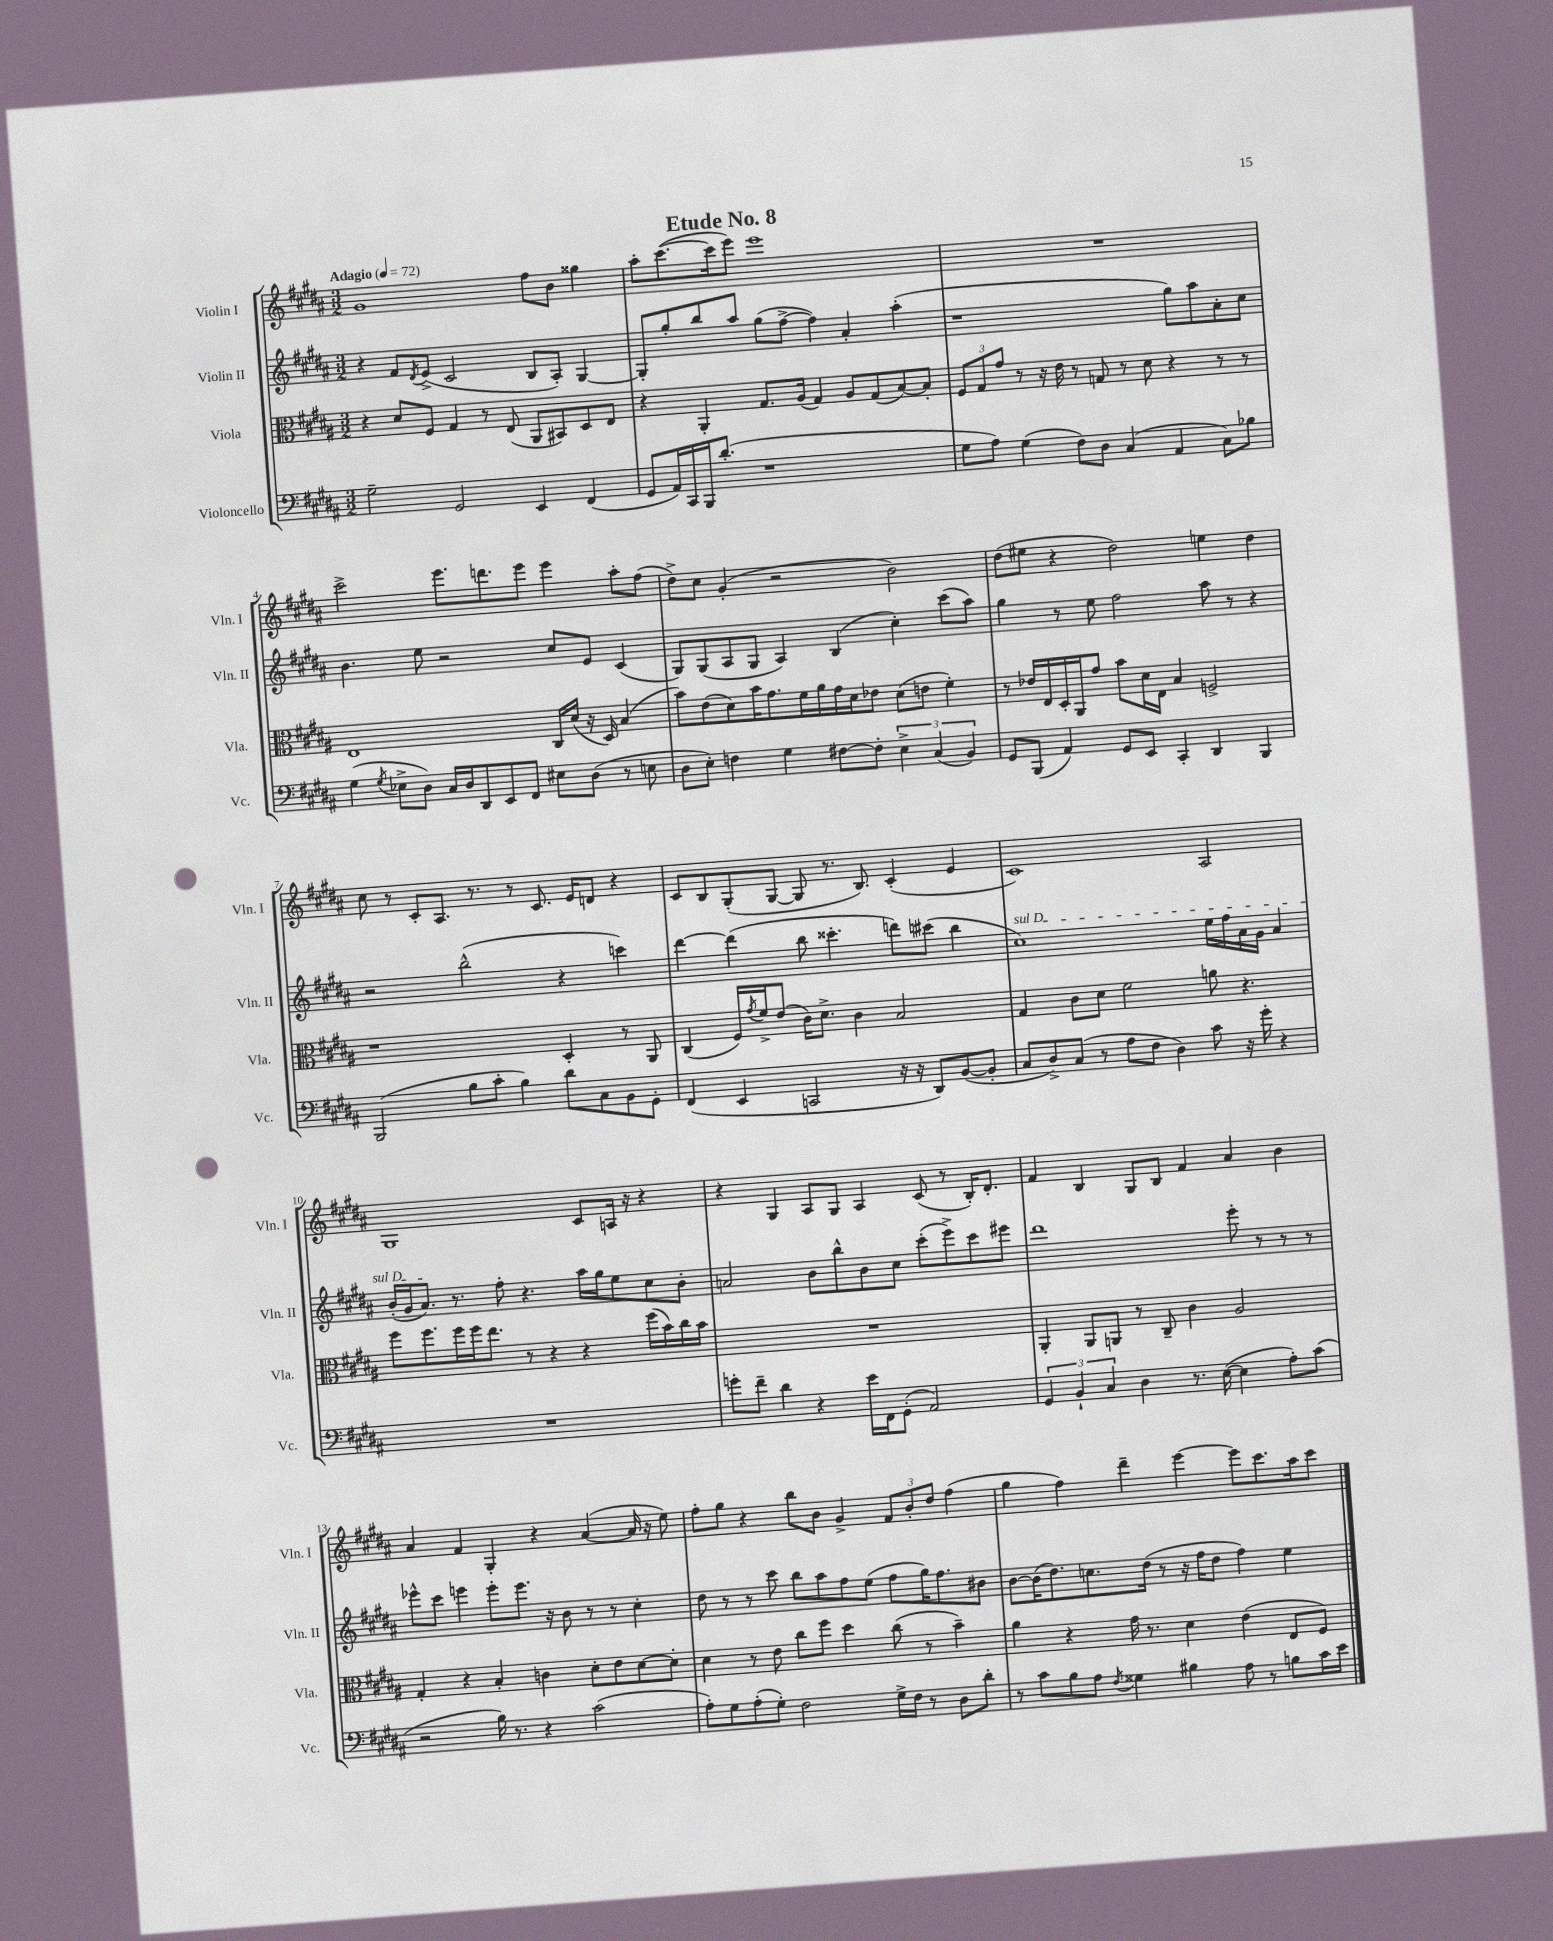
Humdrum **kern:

**kern	**kern	**kern	**kern
*staff4	*staff3	*staff2	*staff1
*clefF4	*clefC3	*clefG2	*clefG2
*k[f#c#g#d#a#]	*k[f#c#g#d#a#]	*k[f#c#g#d#a#]	*k[f#c#g#d#a#]
*M3/2	*M3/2	*M3/2	*M3/2
*MM72	*MM72	*MM72	*MM72
2G#~	4r	4r	1g#
.	8d#	8f#	.
.	.	8qd#	.
.	8F#	(8e^	.
2GG#	4G#	2c#	.
.	8r	.	.
.	(8E	.	.
4EE	8AA#	8B	8ff#
.	8BB#)	8A#')	8b
(4FF#	8D#	[4G#	4gg##
.	8E	.	.
=	=	=	=
8GG#	4r	8G#']	8aa#'
16AA#)	.	8gg#'	([8.ccc#
16CC#	.	.	.
16BBB	4AA#'	8bb	.
(8.d#'	.	.	16ccc#]
.	.	8aa#	8eee)
1r	8.G#	(8gg#	1eee
.	.	[8ff#^	.
.	(16A#	.	.
.	4G#)	4ff#])	.
.	8A#	4a#'	.
.	(8G#	.	.
.	[8B)	(4aa#'	.
.	8B']	.	.
=	=	=	=
8G#	12F#	1r	1.r
.	12G#	.	.
8A#)	.	.	.
.	12g#	.	.
(4G#	8r	.	.
.	16r	.	.
.	16e	.	.
8F#)	8r	.	.
8D#	8G	.	.
(4C#	8r	.	.
.	8d#	.	.
4AA#	4r	8gg#)	.
.	.	8aa#	.
8C#)	8r	8a#'	.
8B-	8r	8cc#	.
=	=	=	=
(4G#	1E	4.b	2ccc#^
8qG#	.	.	.
8E-^	.	.	.
8D#)	.	8ee	.
16C#	.	2r	8.eee
16D#	.	.	.
8DD#	.	.	.
.	.	.	8.ddd
8EE	.	.	.
8FF#	.	.	8eee
8E#	16C#	8cc#	4eee
.	(16d#	.	.
(8D#	16r	8e	.
.	16D#)	.	.
8r	(4B	(4c#	8aa#'
8E	.	.	(8ff#
=	=	=	=
8D#	8b)	8G#)	8dd#^)
8E')	(8e	(8G#	8cc#
4F	8d#)	8A#	(4g#'
.	16b	8G#	.
.	8.g#	.	.
4G#	.	4A#)	2r
.	16f#	.	.
.	16a#	.	.
[8F#	16g#	(4B	.
.	16d#	.	.
8F#']	8e-	.	.
6E^	(8d#	4cc#')	2b)
.	8e	.	.
(6C#	.	.	.
.	4f#')	(8ccc#	.
6BB)	.	.	.
.	.	8aa#)	.
=	=	=	=
8GG#	8r	4gg#	(8dd#
(8BBB	16e-	.	8ee#
.	16E	.	.
4AA#)	16D#'	8r	4r
.	16AA#	.	.
.	8g#	8ee	.
8GG#	8b	2ff#	2dd#)
8EE	16d#	.	.
.	16E	.	.
4CC#'	4B	.	.
4DD#	2F^	8aa#	4ee
.	.	8r	.
4BBB	.	4r	4dd#
=	=	=	=
(2BBB	1r	2r	8cc#
.	.	.	8r
.	.	.	8c#'
.	.	.	8.A#
8B	.	(2bb^^	.
.	.	.	8.r
8c#'	.	.	.
4B)	.	.	8r
.	.	.	8.c#
8d#	4D#'	4r	.
.	.	.	16e
8C#	.	.	8d
8BB	8r	4ccc)	4r
8GG#'	8AA#	.	.
=	=	=	=
(4FF#	(4C#	[4ddd#	8c#
.	.	.	8B
4EE	16F#)	(4ddd#]	(8G#'
.	8qg#	.	.
.	16f#^	.	.
.	(8e	.	[8G#
2CC	16c#)	8bb	8G#]
.	8.d#^	.	.
.	.	4.ccc##'	8.r
.	4c#	.	.
.	.	.	8.B)
16r	2B	8ddd)	(4c#'
16r	.	.	.
8DD#)	.	(8ccc#	.
([8BB	.	4bb	4e
8BB']	.	.	.
=	=	=	=
8C#	4G#	1cc#)	1c#)
8D#^)	.	.	.
(8C#	8c#	.	.
8r	8d#	.	.
8A#	2f#	.	.
8F#	.	.	.
4D#)	.	.	.
8c#	8a	16ee	2A#
.	.	16ff#	.
16r	4.r	16a#	.
16g#'	.	16g#	.
4r	.	4a#	.
=	=	=	=
1.r	8ff#	(16b'	1G#
.	.	16g#	.
.	8.ff#	8.a#)	.
.	16ff#	8.r	.
.	16ff#	.	.
.	8.ee	.	.
.	.	8ff#'	.
.	8r	4.r	.
.	4r	.	.
.	4r	16aa#	8c#
.	.	16gg#	.
.	.	8ee	16A
.	.	.	16r
.	(16ff#	8cc#	4r
.	16b)	.	.
.	16cc#	8b'	.
.	16b	.	.
=	=	=	=
8g'	1.r	2a	4r
8f#~	.	.	.
4d#	.	.	4G#
4r	.	8b	8A#
.	.	8bb^^	8G#
16e	.	8b	4A#
16FF#	.	.	.
(8GG#'	.	8cc#	.
2AA#)	.	(8ccc#'	(8c#
.	.	8eee^)	8r
.	.	8ccc#	16B')
.	.	.	8.d#'
.	.	8eee#	.
=	=	=	=
6GG#	4AA#'	1ddd#	4f#
6BB`	.	.	.
.	8AA#	.	4B
6C#	.	.	.
.	8AA	.	.
4D#	8r	.	8G#
.	8C#~	.	8B
8.r	4c#	.	4f#
([16E	.	.	.
4E]	2A#	8eee'	4a#
.	.	8r	.
8A#')	.	8r	4b
(8c#	.	8r	.
=	=	=	=
2r	4G#'	8eee-^^	4a#
.	.	8ccc#	.
.	4r	4eee	4f#
16B)	4B'	8eee'	4G#'
8.r	.	.	.
.	.	8.eee	.
4r	4c	.	4r
.	.	16r	.
.	.	8b	.
(2c#	8d#'	8r	([4a#
.	8e	8r	.
.	[8d#	4cc#'	16a#]
.	.	.	16r
.	8d#']	.	8ee)
=	=	=	=
8A#')	4d#	8dd#	8ff#'
8G#	.	8r	8gg#
(8A#'	8r	8r	4r
8G#')	8e	8ccc#	.
2F#	8cc#	8bb	8bb
.	8ff#	8aa#	8b
.	4dd#	8ff#	4g#^
.	.	(8ee	.
16G#^	(8cc#	8ff#	12f#
16F#	.	.	.
.	.	.	12b'
8r	8r	16gg#)	.
.	.	.	12dd#
.	.	8.ff#	.
8D#	4b~)	.	(4ff#
8d#'	.	8b#	.
=	=	=	=
8r	4a#	[8b	4gg#
8c#	.	(16b]	.
.	.	8.dd#)	.
8B	4r	.	4ff#)
8A#	.	8.cc	.
8qF#	.	.	.
4G##	16g#	.	4ddd#~
.	8.r	(16dd#	.
.	.	8r	.
4B#	4d#	16r	[4eee
.	.	16ff#	.
.	.	8dd#	.
8A#	(4e	4ff#)	8eee]
8r	.	.	8.ccc#
8B	8E	4ee	.
.	.	.	16aa#
16c#	8F#)	.	8ccc#
16e	.	.	.
==	==	==	==
*-	*-	*-	*-
